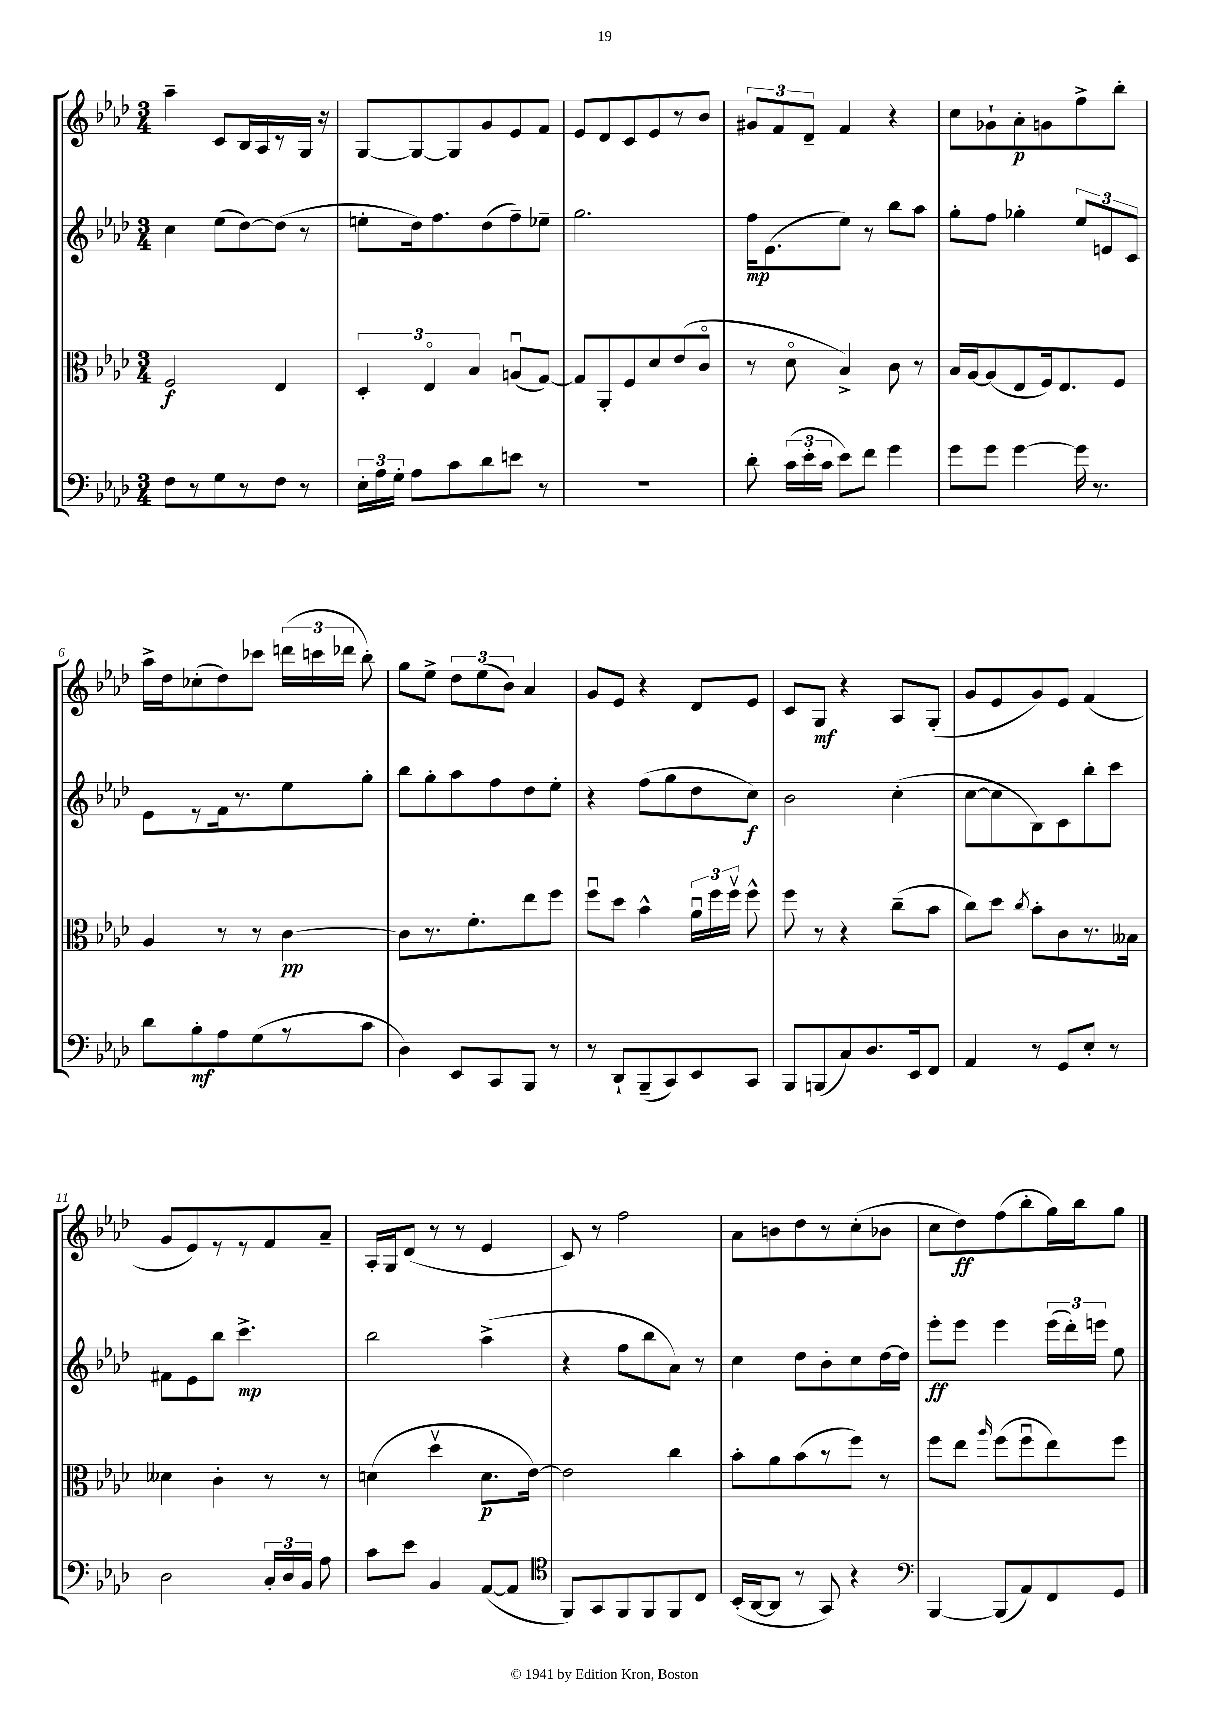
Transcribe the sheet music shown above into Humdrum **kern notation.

**kern	**dynam	**kern	**dynam	**kern	**dynam	**kern	**dynam
*part4	*part4	*part3	*part3	*part2	*part2	*part1	*part1
*staff4	*staff4	*staff3	*staff3	*staff2	*staff2	*staff1	*staff1
*clefF4	*	*clefC3	*	*clefG2	*	*clefG2	*
*k[b-e-a-d-]	*	*k[b-e-a-d-]	*	*k[b-e-a-d-]	*	*k[b-e-a-d-]	*
*M3/4	*	*M3/4	*	*M3/4	*	*M3/4	*
=1	=1	=1	=1	=1	=1	=1	=1
8F\L	.	2F/	f	4cc\	.	4aa-~\	.
8r	.	.	.	.	.	.	.
8G\	.	.	.	(8ee-\L	.	8c/L	.
8r	.	.	.	[8dd-\)	.	16B-/L	.
.	.	.	.	.	.	16A-/	.
8F\J	.	4E-/	.	(8dd-\J]	.	8r	.
8r	.	.	.	8r	.	16G/JJ	.
.	.	.	.	.	.	16r	.
=2	=2	=2	=2	=2	=2	=2	=2
24E-'\LL	.	6D-'/	.	8een'\L	.	[8G/L	.
24A-\	.	.	.	.	.	.	.
24G'\JJ	.	.	.	.	.	.	.
8A-\L	.	.	.	16dd-\k)	.	8G/_	.
.	.	6E-/	.	.	.	.	.
.	.	.	.	8.ff\	.	.	.
8c\	.	.	.	.	.	8G/]	.
.	.	6B-/	.	.	.	.	.
8d-\	.	.	.	(8dd-\	.	8g/	.
8en\J	.	(8Anu/L	.	8ff~\)	.	8e-/	.
8r	.	[8G/J)	.	8ee-X~\J	.	8f/J	.
=3	=3	=3	=3	=3	=3	=3	=3
2.r	.	8G/L]	.	2.gg\	.	8e-/L	.
.	.	8AA-'/	.	.	.	8d-/	.
.	.	8F/	.	.	.	8c/	.
.	.	8d-/	.	.	.	8e-/	.
.	.	(8e-/	.	.	.	8r	.
.	.	8c/J	.	.	.	8b-/J	.
=4	=4	=4	=4	=4	=4	=4	=4
8d-'\	.	8r	.	16ff\KL	mp	12g#X/L	.
.	.	.	.	(8.e-\	.	.	.
.	.	.	.	.	.	12f/	.
(24c\LL	.	8d-\	.	.	.	.	.
24e-'\	.	.	.	.	.	12d-~/J	.
24c\JJ	.	.	.	.	.	.	.
8e-\L)	.	4B-^/)	.	8ee-\J)	.	4f/	.
8f\J	.	.	.	8r	.	.	.
4g\	.	8c\	.	8bb-\L	.	4r	.
.	.	8r	.	8aa-\J	.	.	.
=5	=5	=5	=5	=5	=5	=5	=5
8g\L	.	16B-/LL	.	8gg'\L	.	8cc\L	.
.	.	[16A-/J	.	.	.	.	.
8g\J	.	(8A-/]	.	8ff\J	.	8g-X`\	.
[4g\	.	8E-/	.	4gg-X'\	.	8a-'\	p
.	.	16F/k)	.	.	.	8gn\	.
.	.	8.E-/	.	.	.	.	.
16g\]	.	.	.	12ee-/L	.	8ff^\	.
8.r	.	.	.	.	.	.	.
.	.	.	.	12en/	.	.	.
.	.	8F/J	.	.	.	8bb-'\J	.
.	.	.	.	12c/J	.	.	.
!!LO:LB:g=z
=6	=6	=6	=6	=6	=6	=6	=6
8d-\L	.	4A-/	.	8e-\L	.	16aa-^\LL	.
.	.	.	.	.	.	16dd-\J	.
8B-'\	mf	.	.	8r	.	(8cc-X'\	.
8A-\	.	8r	.	16f\k	.	8dd-\)	.
.	.	.	.	8.r	.	.	.
(8G\	.	8r	.	.	.	8ccc-X\J	.
8r	.	[4c\	pp	8ee-\	.	(24dddn\LL	.
.	.	.	.	.	.	24cccn\	.
.	.	.	.	.	.	24ddd-X\JJ	.
8c\J	.	.	.	8gg'\J	.	8bb-'\)	.
=7	=7	=7	=7	=7	=7	=7	=7
4D-\)	.	8c\L]	.	8bb-\L	.	8gg\L	.
.	.	8.r	.	8gg'\	.	8ee-^\J	.
8EE-/L	.	.	.	8aa-\	.	12dd-\L	.
.	.	8.f'\	.	.	.	.	.
.	.	.	.	.	.	(12ee-\	.
8CC/	.	.	.	8ff\	.	.	.
.	.	.	.	.	.	12b-\J)	.
8BBB-/J	.	8ee-\	.	8dd-\	.	4a-/	.
8r	.	8ff\J	.	8ee-'\J	.	.	.
=8	=8	=8	=8	=8	=8	=8	=8
8r	.	8ffu\L	.	4r	.	8g/L	.
8DD-`/L	.	8dd-\J	.	.	.	8e-/J	.
(8BBB-~/	.	4b-^^\	.	(8ff\L	.	4r	.
8CC/)	.	.	.	8gg\	.	.	.
8EE-/	.	24a-u\LL	.	8dd-\	.	8d-/L	.
.	.	24ff\	.	.	.	.	.
.	.	24ffv\JJ	.	.	.	.	.
8CC/J	.	8ff^^\	.	8cc\J)	f	8e-/J	.
=9	=9	=9	=9	=9	=9	=9	=9
8BBB-/L	.	8ff\	.	2b-\	.	8c/L	.
(8BBBn/	.	8r	.	.	.	8G/J	mf
8C/)	.	4r	.	.	.	4r	.
8.D-/	.	.	.	.	.	.	.
.	.	(8cc~\L	.	(4cc'\	.	8A-/L	.
16EE-/k	.	.	.	.	.	.	.
8FF/J	.	8b-\J	.	.	.	(8G'/J	.
=10	=10	=10	=10	=10	=10	=10	=10
4AA-/	.	8cc\L)	.	[8cc\L	.	8g/L	.
.	.	8dd-\J	.	8cc\]	.	8e-/	.
.	.	8qcc/	.	.	.	.	.
8r	.	8b-'\L	.	8B-\)	.	8g/)	.
8GG/L	.	8c\	.	8c\	.	8e-/J	.
8E-'/J	.	8.r	.	8bb-'\	.	(4f/	.
8r	.	.	.	8ccc\J	.	.	.
.	.	16B--X\Jk	.	.	.	.	.
!!LO:LB:g=z
=11	=11	=11	=11	=11	=11	=11	=11
2D-\	.	4d--X\	.	8f#X\L	.	8g/L	.
.	.	.	.	8e-\	.	8e-/)	.
.	.	4c'\	.	8bb-\J	.	8r	.
.	.	.	.	4.ccc^\	mp	8r	.
24C'/LL	.	8r	.	.	.	8f/	.
24D-/	.	.	.	.	.	.	.
24BB-/JJ	.	.	.	.	.	.	.
8A-\	.	8r	.	.	.	8a-~/J	.
=12	=12	=12	=12	=12	=12	=12	=12
8c\L	.	(4dn\	.	2bb-\	.	16A-'/LL	.
.	.	.	.	.	.	16G/J	.
8e-\J	.	.	.	.	.	(8d-/J	.
4BB-/	.	4dd-v\	.	.	.	8r	.
.	.	.	.	.	.	8r	.
([8AA-/L	.	8.d\L	p	(4aa-^\	.	4e-/	.
8AA-/J]	.	.	.	.	.	.	.
.	.	[16e-\Jk)	.	.	.	.	.
=13	=13	=13	=13	=13	=13	=13	=13
*clefC4	*	*	*	*	*	*	*
8FF/L)	.	2e-\]	.	4r	.	8c/)	.
8GG/	.	.	.	.	.	8r	.
8FF/	.	.	.	8ff\L	.	2ff\	.
8FF/	.	.	.	8bb-\	.	.	.
8FF/	.	4cc\	.	8a-\J)	.	.	.
8C/J	.	.	.	8r	.	.	.
=14	=14	=14	=14	=14	=14	=14	=14
(16BB-'/LL	.	8b-'\L	.	4cc\	.	8a-\L	.
[16AA-/J	.	.	.	.	.	.	.
8AA-/J]	.	8a-\	.	.	.	8bn\	.
8r	.	(8b-\	.	8dd-\L	.	8dd-\	.
8GG/)	.	8r	.	8b-'\	.	8r	.
4r	.	8ff\J)	.	8cc\	.	(8cc'\	.
.	.	8r	.	[16dd-\L	.	8b-X\J	.
.	.	.	.	16dd-\JJ]	.	.	.
=15	=15	=15	=15	=15	=15	=15	=15
*clefF4	*	*	*	*	*	*	*
[4BBB-/	.	8ff\L	.	8eee-'\L	ff	8cc\L	.
.	.	8ee-\J	.	8eee-\J	.	8dd-\)	ff
.	.	16qqaa-/	.	.	.	.	.
(8BBB-/L]	.	(8ff\L	.	4eee-\	.	(8ff\	.
8AA-/)	.	8ffu\	.	.	.	8bb-'\	.
8FF/	.	8ee-\)	.	(24eee-\LL	.	16gg\L)	.
.	.	.	.	24ddd-'\)	.	.	.
.	.	.	.	.	.	16bb-\J	.
.	.	.	.	24eeen\JJ	.	.	.
8GG/J	.	8ff\J	.	8ee-\	.	8gg\J	.
==	==	==	==	==	==	==	==
*-	*-	*-	*-	*-	*-	*-	*-
